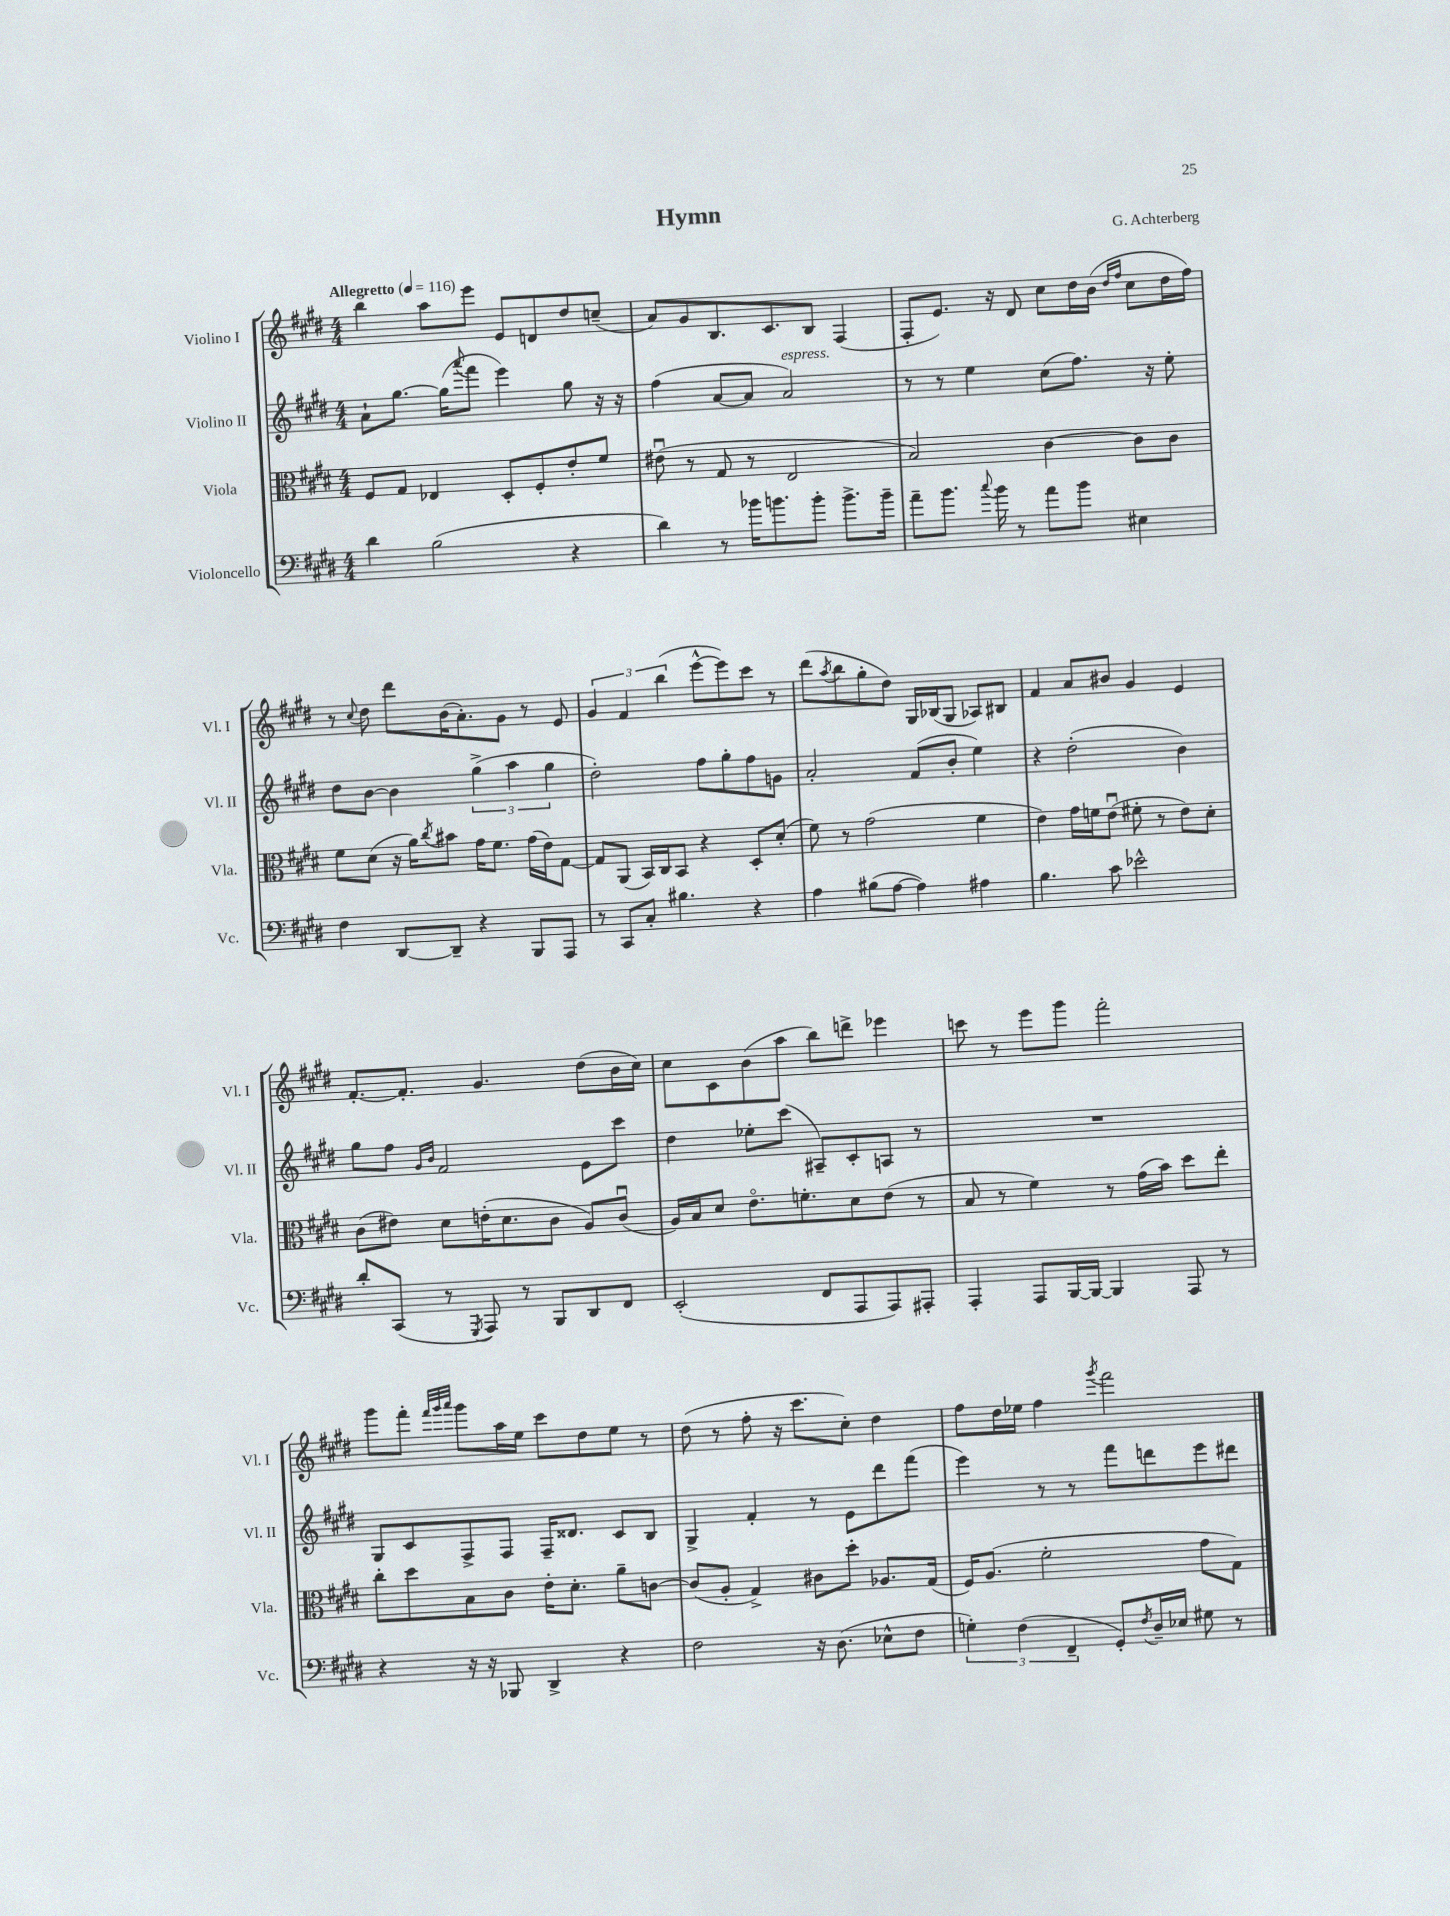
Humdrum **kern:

**kern	**kern	**kern	**kern
*part4	*part3	*part2	*part1
*staff4	*staff3	*staff2	*staff1
*I"Violoncello	*I"Viola	*I"Violino II	*I"Violino I
*I'Vc.	*I'Vla.	*I'Vl. II	*I'Vl. I
*clefF4	*clefC3	*clefG2	*clefG2
*k[f#c#g#d#]	*k[f#c#g#d#]	*k[f#c#g#d#]	*k[f#c#g#d#]
*M4/4	*M4/4	*M4/4	*M4/4
*MM116	*MM116	*MM116	*MM116
=1	=1	=1	=1
!	!	!	!LO:TX:a:B:t=Allegretto
4d#\	8F#/L	8a`\L	4bb\
.	8G#/J	[8.gg#\J	.
(2B\	4E-X/	.	8aa\L
.	.	(16gg#\KL]	.
.	.	8qqaaa/	.
.	.	8fff#\J	8eee\J
.	8D#'/L	4eee\)	8e/L
.	8F#'/	.	8dn/
4r	8e'/	8gg#\	8dd#/
.	8f#/J	16r	(8ccn~/J
.	.	16r	.
=2	=2	=2	=2
4d#\)	(8e#Xu\	(4ff#\	8a/L)
.	8r	.	8g#/
8r	8G#/	[8a/L	8.B/
16b-X\KL	8r	8a/J]	.
8.bn\	.	.	8.c#/
!	!	!LO:TX:a:i:t=espress.	!
.	2E/	2a/)	.
8b'\J	.	.	8B/J
8.b^\L	.	.	(4F#/
16b~\Jk	.	.	.
=3	=3	=3	=3
8a~\L	2B/)	8r	8F#'/L
8.b\J	.	8r	8.e/J)
.	.	4ee\	.
8qqcc#/	.	.	.
16b\	.	.	16r
8r	.	.	8d#/
8a\L	[4c#\	(8cc#\L	8cc#\L
8b\J	.	8.ff#\J)	16dd#\L
.	.	.	(16b\JJ
.	.	.	16qqdd#/LL
.	.	.	16qqff#/JJ
4E#X\	8c#\L]	.	8cc#\L
.	.	16r	.
.	8c#\J	8ee'\	16dd#\L
.	.	.	16ff#\JJ)
!!LO:LB:g=z
=4	=4	=4	=4
4F#\	8f#\L	8dd#\L	8r
.	.	.	8qqcc#/
.	(8d#\J	[8b\J	8dd#\
[8DD#/L	16r	4b\]	8ddd#\L
.	16a\KL)	.	.
.	8qcc#/	.	.
8DD#~/J]	8b#X\J	.	(16b\K
.	.	.	8.a'\)
4r	16g#\KL	(6gg#^\	.
.	8.f#\J	.	.
.	.	.	8g#\J
.	.	6aa\	.
8BBB/L	(16g#\LL	.	8r
.	16e\J)	.	.
.	.	6gg#\	.
8AAA/J	[8G#\J	.	8e/
=5	=5	=5	=5
8r	8G#/L]	2dd#'\)	6g#/
8CC#/L	(8AA/J	.	.
.	.	.	6f#/
8C#'/J	16BB/LL)	.	.
.	16C#/J	.	.
.	.	.	(6bb\
4.B#X\	8BB/J	.	.
.	4r	8ff#\L	[8eee^^\L
.	.	8gg#'\	8eee\])
4r	8D#'/L	8ff#\	8ccc#\J
.	(8d#'/J	8gn\J	8r
=6	=6	=6	=6
4A\	8f#\)	2a'/	(8ddd#\L
.	.	.	8qaa/
.	8r	.	8bb\
(8B#X\L	(2g#\	.	8gg#'\
[8A\J	.	.	8dd#\J)
4A\])	.	(8f#/L	16G#/LL
.	.	.	(16B-X/J
.	.	8b'/J	8G#/J
4A#X\	4f#\	4ee\)	8A-X/L)
.	.	.	8B#X/J
=7	=7	=7	=7
4.B\	4e\)	4r	4f#/
.	16g#\LL	(2dd#'\	8a/L
.	16fn\J	.	.
8c#\	(8eu\J	.	8b#X/J
2e-X^^\	8f#X'\	.	4g#/
.	8r	.	.
.	8e\L)	4b\)	4e/
.	8d#'\J	.	.
!!LO:LB:g=z
=8	=8	=8	=8
8d#'/L	(8c#\L	8gg#\L	[8.f#'/L
(8CC#/J	8e#X\J)	8ff#\J	.
.	.	.	8.f#'/J]
.	.	16qqg#/LL	.
.	.	16qqb/JJ	.
8r	8d#\L	2f#/	.
8qGGG#/	.	.	.
8AAA/)	(16en'\K	.	4.g#/
.	8.d#\	.	.
8r	.	.	.
8BBB/L	8c#\J	.	.
8DD#/	8A/L)	8e\L	(8dd#\L
8FF#/J	(8c#u/J	8ccc#\J	16b\L
.	.	.	16cc#\JJ)
=9	=9	=9	=9
(2EE'/	16A/LL)	4dd#\	8cc#\L
.	16B/J	.	.
.	8d#/J	.	8c#\
.	8.e\L	8ee-X'\L	(8b\
.	.	(8ccc#\J	8aa\J
.	8.fn'\	.	.
8FF#/L	.	8A#X~/L)	8bb\L)
8AAA/	8d#\	8c#'/	8dddn^\J
8AAA/)	(8e\J	8An/J	4eee-X\
8AAA#X'/J	8r	8r	.
=10	=10	=10	=10
4AAA'/	8B/	1r	8cccn\
.	8r	.	8r
8AAA/L	4f#\)	.	8eee\L
[16BBB/L	.	.	8ggg#\J
16BBB/JJ_	.	.	.
4BBB/]	8r	.	2fff#'\
.	(16g#\LL	.	.
.	16b\JJ)	.	.
8AAA/	8dd#\L	.	.
8r	8ee'\J	.	.
!!LO:LB:g=z
=11	=11	=11	=11
4r	8cc#'\L	8G#/L	8ggg#\L
.	8dd#\	8c#/	8fff#'\J
.	.	.	32qqfff#/LLL
.	.	.	32qqggg#/
.	.	.	32qqaaa/JJJ
16r	8B\	8F#^/	8ggg#\L
16r	.	.	.
8BBB-X/	8c#\J	8F#/J	16aa\L
.	.	.	16ee\JJ
4DD#^/	16e'\KL	16F#~/KL	8ccc#\L
.	8.d#'\J	8.d##X/J	.
.	.	.	8dd#\
4r	8a~\L	8c#/L	8ee\J
.	[8cn\J	8B/J	8r
=12	=12	=12	=12
2F#\	(8c/L]	4G#^/	(8dd#\
.	8A'/J	.	8r
.	4G#^/)	4f#'/	8ff#'\
.	.	.	16r
.	.	.	8.ccc#\L
16r	8c#X\L	8r	.
(8.D#\	.	.	.
.	8dd#'\J	8e\L	8cc#'\J)
8E-X^^\L	8.A-X/L	8ddd#\	4dd#\
8F#\J	.	(8fff#\J	.
.	(16G#/Jk	.	.
=13	=13	=13	=13
6Gn'\)	16F#/KL)	4eee\)	8ff#\L
.	(8.A/J	.	.
.	.	.	16dd#\L
(6F#\	.	.	.
.	.	.	16ee-X\JJ
.	2f#'\	8r	4ff#\
6FF#~/	.	.	.
.	.	8r	.
.	.	.	8qggg#/
8GG#'/L)	.	8fff#\L	2fff#\
8qF#/	.	.	.
16D#~/L	.	8dddn\	.
16E-X/JJ	.	.	.
8G#X\	8g#\L	8eee\	.
8r	8G#\J)	8ddd#X\J	.
==	==	==	==
*-	*-	*-	*-
